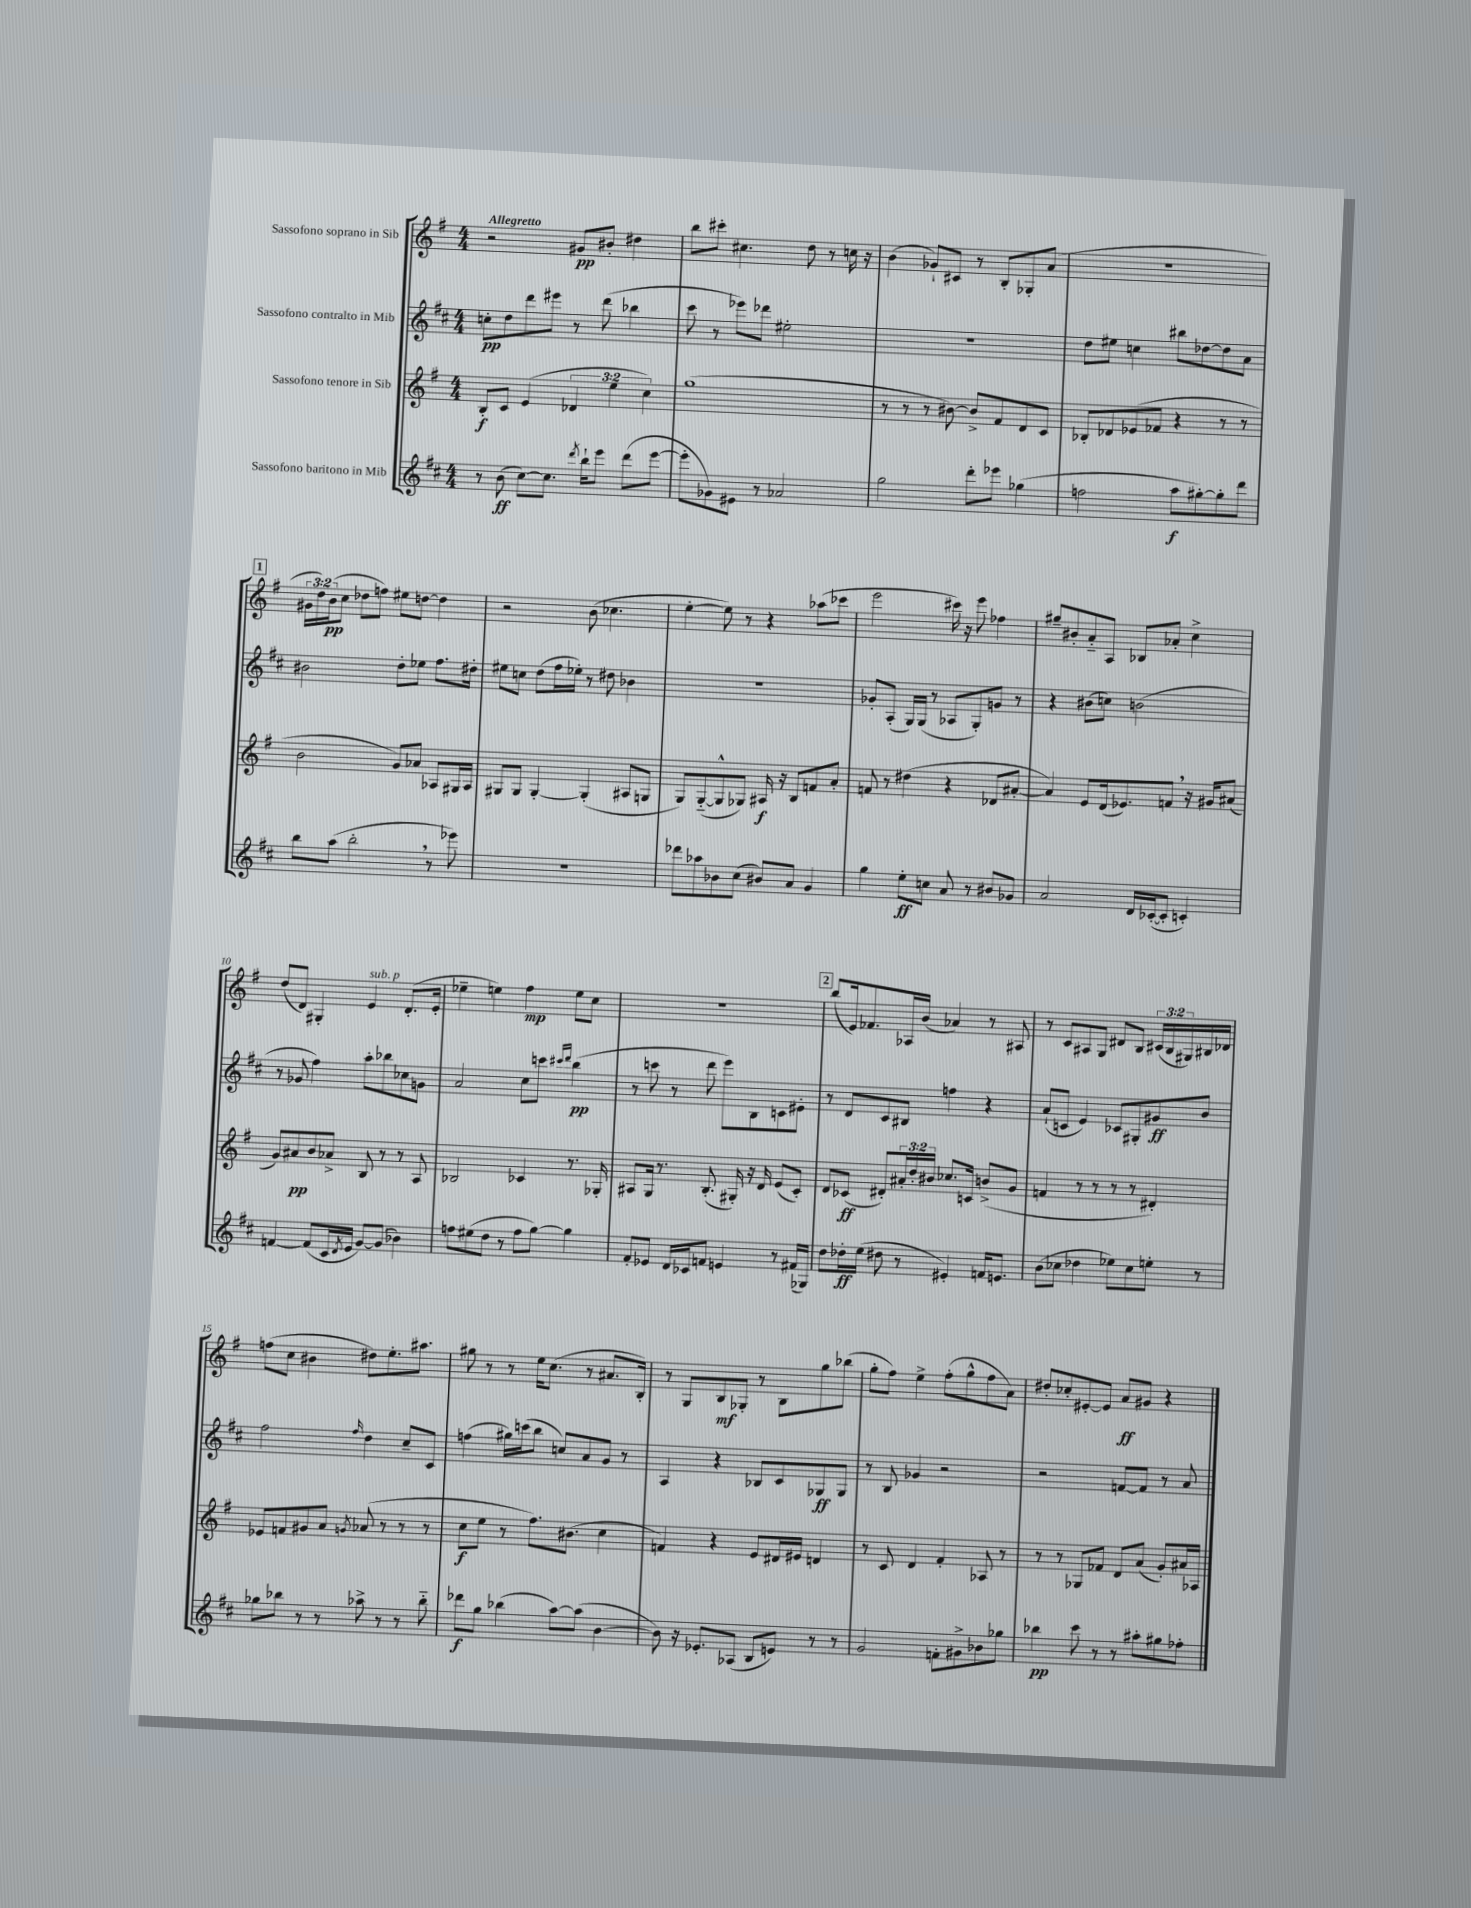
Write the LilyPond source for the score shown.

<<
\new StaffGroup <<
\new Staff = "s0" \with { instrumentName = "Sassofono soprano in Sib" } {
    \clef treble \key g \major \numericTimeSignature \time 4/4 \override Staff.TupletNumber.text = #tuplet-number::calc-fraction-text \tempo "Allegretto"
    r2 gis'8\pp bis'8-. dis''4 |
    b''8 cis'''8-. cis''4. d''8 r8 c''16 r16 |
    b'4( ges'8-!) cis'8 r8 b8-. ges8-. a'8( |
    R1 |
    \mark \markup { \box "1" } \tuplet 3/2 { gis'16 d''16) b'16\pp( } c''8 des''8 f''8) eis''8 d''8~ d''4 |
    r2 b'8( ces''4. |
    e''4~-. e''8) r8 r4 aes''8( ces'''8 |
    e'''2 cis'''16) r16 e'''8 fes''4 |
    gis''8-- bis'8-. a'8-_ a8 bes8 aes'8-. c''4-> |
    d''8( d'8) gis4-. e'4^\markup { \italic "sub. p" } d'8.-.( e'16-. |
    ees''4-- e''4) fis''4\mp e''8 c''8 |
    R1 |
    \mark \markup { \box "2" } b''8( e'16) fes'8. aes16 b'16( aes'4) r8 ais8 |
    r8 c'8 ais8 g8 dis'8 b8 \tuplet 3/2 { cis'16( b16 gis16) } bis16 des'16 |
    f''8( c''8 bis'4 dis''8) e''8.-. ais''8. |
    gis''8 r8 r8 e''16 c''8.( r8 ais'8. b16-.) |
    r8 g8 b8\mf ges8-. r8 b8 g''8 bes''8( |
    g''8-. fis''8) e''4-> fis''8-.( g''8-^ fis''8 a'8) |
    dis''8-. ces''8-. eis'8~-. eis'8 a'8\ff gis'8 r4 \bar "|." |
}
\new Staff = "s1" \with { instrumentName = "Sassofono contralto in Mib" } {
    \clef treble \key d \major \numericTimeSignature \time 4/4
    c''8-.\pp d''8 d'''8 eis'''8 r8 d'''8( bes''4 |
    cis'''8 r8 ees'''8) des'''8 eis''2-. |
    R1 |
    d''8 eis''8 c''4 bis''8 des''8~ des''8 a'8 |
    \mark \markup { \box "1" } bis'2 d''8-. ees''8 fis''8. dis''16-. |
    eis''8 c''8 d''8( fis''16 ees''16-.) r8 dis''8 bes'4 |
    R1 |
    ges'8-. a8-.( g16) g16( r8 aes8 g8-.) g'8 r8 |
    r4 bis'8( c''8) b'2( |
    r8 ges'8 fis''4) a''8-. bes''8 ces''8 g'8 |
    a'2 cis''8 c'''8 \grace { cis'''16 d'''16 } b''4\pp( |
    r8 c'''8 r8 d'''8 e'''8) b8 c'8 eis'8-. |
    \mark \markup { \box "2" } r8 d'8 cis'8 bis8 f''4 r4 |
    a'8-!( c'8 e'4) ces'8 gis8-. gis'8\ff b'8 |
    fis''2 \grace { fis''16 } d''4 cis''8-- cis'8 |
    f''4( gis''16) c'''16( b''8 c''8) a'8 g'8 r8 |
    a4 r4 bes8 cis'8 ges8\ff ges8 |
    r8 b8 ges'4 r2 |
    r2 f'8~ f'8 r8 a'8 \bar "|." |
}
\new Staff = "s2" \with { instrumentName = "Sassofono tenore in Sib" } {
    \clef treble \key g \major \numericTimeSignature \time 4/4 \override Staff.TupletNumber.text = #tuplet-number::calc-fraction-text
    b8-.\f c'8 e'4( \tuplet 3/2 { des'4 e''4 c''4) } |
    g''1( |
    r8 r8 r8 bis'8~) bis'8-> fis'8 d'8 c'8 |
    bes8-. des'8 ees'8( fes'8 r4 r8 r8 |
    \mark \markup { \box "1" } b'2 g'8) aes'8 aes8 gis16 aes16 |
    gis8 gis8 gis4~-. gis4-.( ais8 g8 |
    g8) g8~-_( g8-^ ges8) ais16\f r16 b8 f'8 a'8-. |
    f'8 r8 dis''4( r4 des'8 ais'8~-. |
    ais'4) e'8 d'16( ees'8.) f'8 \breathe r16 gis'16 ais'8( |
    g'8) ais'8\pp b'8 aes'8-> b8 r8 r8 a8 |
    bes2 ces'4 r8. ges16-. |
    ais8 g16 r8. b8.-.( gis16-.) r16 d'16 e'8( c'8-.) |
    \mark \markup { \box "2" } d'8 ces'8\ff( dis'8-.) \tuplet 3/2 { ais'16-. d''16-. bis'16 } ces''8. c'16 b'8->( g'8 |
    f'4 r8 r8 r8 r8 dis'4-.) |
    ees'8 f'8 gis'8 a'8 \acciaccatura { g'8 } aes'8( r8 r8 r8 |
    c''8\f e''8 r8 fis''8.) bis'8.( c''4 |
    f'4) r4 e'8 dis'16 eis'16 d'4 |
    r8 c'8 d'4 fis'4-. aes8 r8 |
    r8 r8 ges8 fes'8 d'8 a'8( g'8-.) ais'16 aes16 \bar "|." |
}
\new Staff = "s3" \with { instrumentName = "Sassofono baritono in Mib" } {
    \clef treble \key d \major \numericTimeSignature \time 4/4
    r8 b'8\ff( cis''8~) cis''8. \acciaccatura { d'''8 } b''16-! e'''8 d'''8( e'''8~ |
    e'''8-. ges'8) eis'8 r8 aes'2 |
    g''2 d'''8-. ees'''8 ges''4( |
    f''2 a''8\f gis''8~-.) gis''8-. d'''8 |
    \mark \markup { \box "1" } b''8 a''8( b''2-. \breathe r8 ees'''8) |
    R1 |
    des'''8 aes''8 bes'8 cis''8( bis'8) a'8 g'4 |
    g''4 e''8-.\ff c''8 a'8 r8 bis'8 ges'8 |
    a'2 d'16 ces'16~-.( ces'8-. c'4-.) |
    f'4~ f'8( cis'16 \acciaccatura { d'8 } e'16 g'8~) g'8( bes'4) |
    f''8 eis''8( d''8 r8 f''8 g''8~) g''4 |
    fis'8-. ees'8 d'16 ces'16 f'8 e'4 r8 fis'16( ges16) |
    \mark \markup { \box "2" } d''8 des''16-.\ff e''16( dis''8 r8 eis'4-.) f'16 e'8. |
    b'8( ces''8 des''4 ees''8) ces''8 e''8-. r8 |
    ges''8 bes''8 r8 r8 aes''8-> r8 r8 bes''8-_ |
    des'''8\f g''8 bes''4( a''8~) a''8( b'4~ |
    b'8) r16 ees'8.-. aes8( b8 e'8) r8 r8 |
    g'2 f'8-. gis'8-> bes'8 ges''8 |
    bes''4\pp cis'''8 r8 r8 ais''8-. gis''8 fes''8-. \bar "|." |
}
>>
>>
